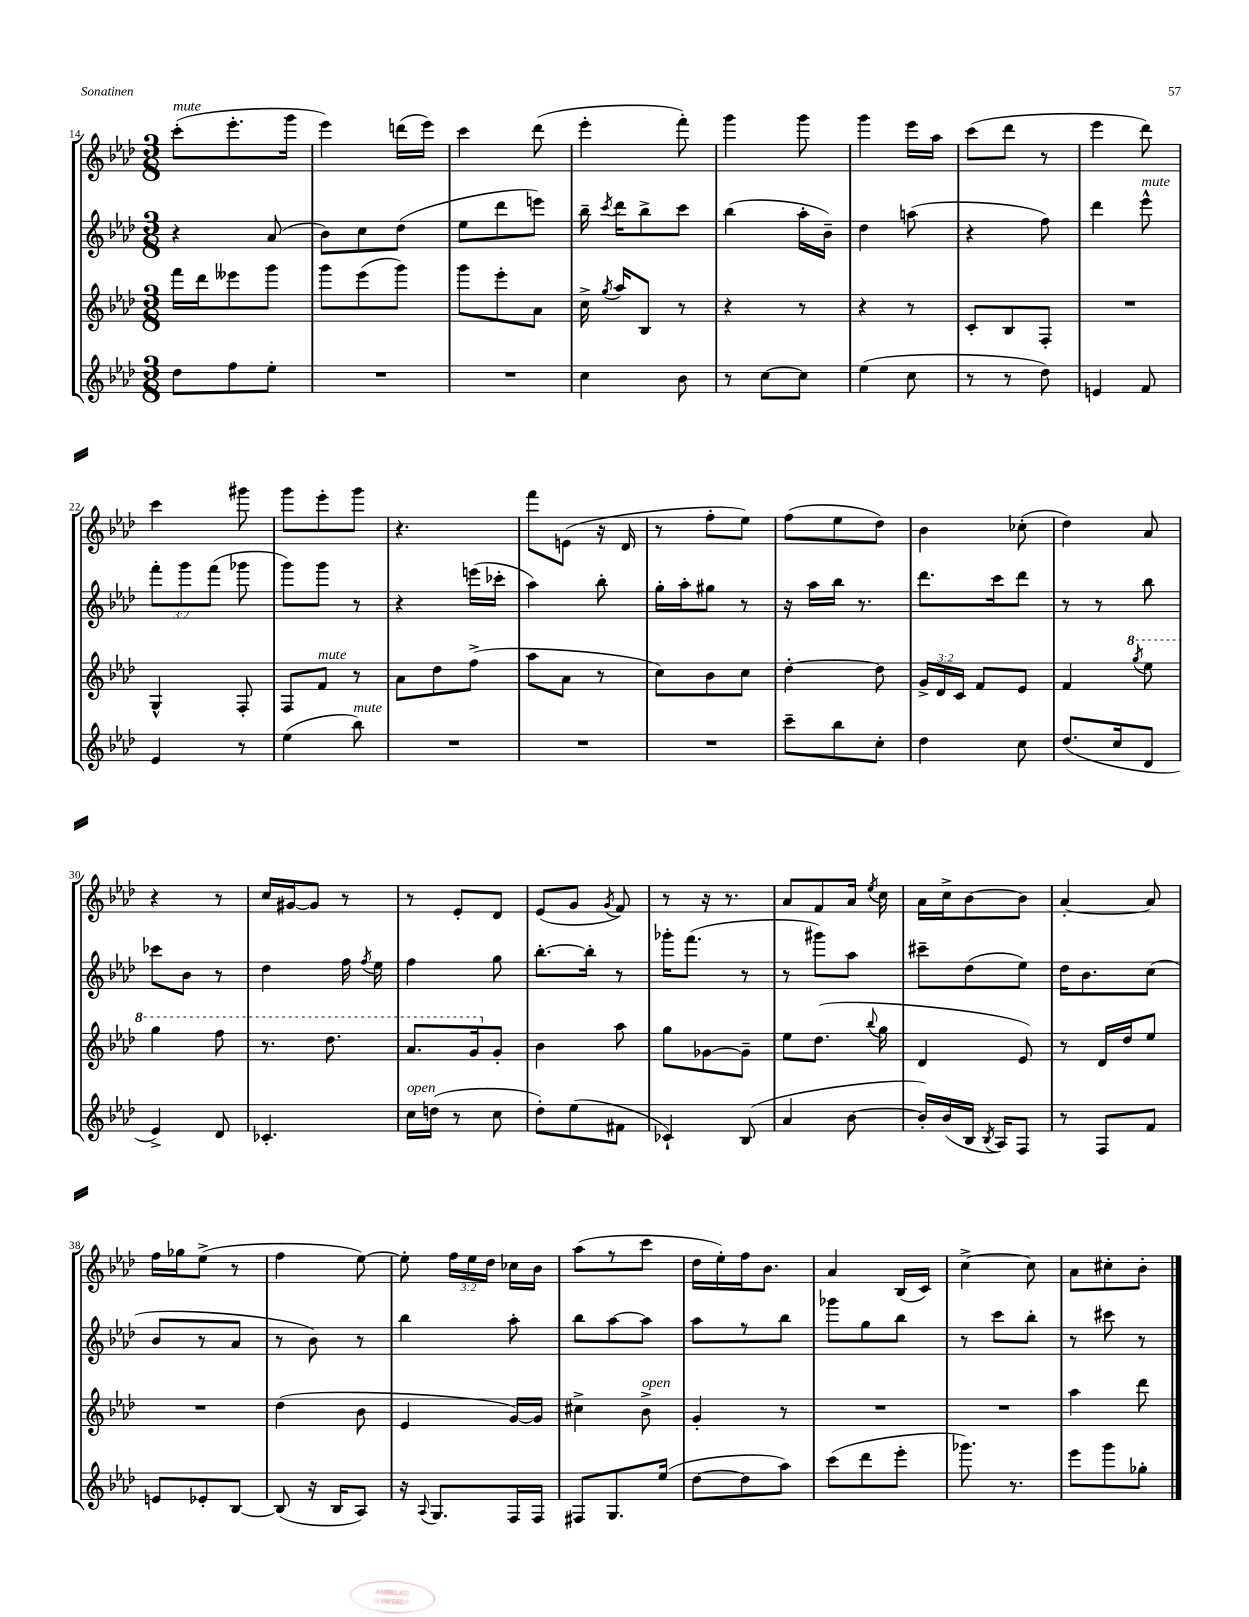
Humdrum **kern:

**kern	**kern	**kern	**kern
*staff4	*staff3	*staff2	*staff1
*clefG2	*clefG2	*clefG2	*clefG2
*k[b-e-a-d-]	*k[b-e-a-d-]	*k[b-e-a-d-]	*k[b-e-a-d-]
*M3/8	*M3/8	*M3/8	*M3/8
8dd-	16fff	4r	(8ccc'
.	16ddd-	.	.
8ff	8eee--	.	8.eee-'
8ee-'	8ggg	(8a-	.
.	.	.	16ggg
=	=	=	=
4.r	8ggg	8b-)	4eee-)
.	(8eee-	8cc	.
.	8ggg)	(8dd-	(16ddd
.	.	.	16eee-)
=	=	=	=
4.r	8ggg	8ee-	4ccc
.	8eee-'	8ddd-	.
.	8a-	8eee)	(8ddd-
=	=	=	=
4cc	16cc^	16bb-~	4eee-'
.	8qgg	8qccc	.
.	16aa-	16ddd-	.
.	8B-	8bb-^	.
8b-	8r	8ccc	8fff')
=	=	=	=
8r	4r	(4bb-	4ggg
[8cc	.	.	.
8cc]	8r	16aa-'	8ggg
.	.	16b-~)	.
=	=	=	=
(4ee-	4r	4dd-	4ggg
8cc	8r	(8aa	16eee-
.	.	.	16aa-
=	=	=	=
8r	8c'	4r	(8ccc
8r	8B-	.	8ddd-
8dd-)	8F'	8ff)	8r
=	=	=	=
4e	4.r	4ddd-	4eee-
8f	.	8eee-^^	8ddd-)
=	=	=	=
4e-	4G^^	12fff'	4ccc
.	.	12ggg	.
.	.	(12fff	.
8r	8F'	8ggg-	8ggg#
=	=	=	=
(4ee-	8F	8ggg)	8ggg
.	8f	8ggg	8eee-'
8bb-)	8r	8r	8ggg
=	=	=	=
4.r	8a-	4r	4.r
.	8dd-	.	.
.	(8ff^	(16eee	.
.	.	16ccc-'	.
=	=	=	=
4.r	8aa-	4aa-)	8fff
.	8a-	.	(8e
.	8r	8bb-'	16r
.	.	.	16d-
=	=	=	=
4.r	8cc)	16gg'	8r
.	.	16aa-'	.
.	8b-	8gg#	8ff'
.	8cc	8r	8ee-)
=	=	=	=
8ccc~	[4dd-'	16r	(8ff
.	.	16aa-	.
8bb-	.	16bb-	8ee-
.	.	8.r	.
8cc'	8dd-]	.	8dd-)
=	=	=	=
4dd-	24g^	8.ddd-	4b-
.	24d-	.	.
.	24c	.	.
.	8f	.	.
.	.	16ccc	.
8cc	8e-	8ddd-	(8cc-'
=	=	=	=
(8.dd-	4f	8r	4dd-)
.	.	8r	.
16cc	.	.	.
.	8qggg	.	.
8d-	8eee-	8bb-	8a-
=	=	=	=
4e-^)	4ggg	8ccc-	4r
.	.	8b-	.
8d-	8fff	8r	8r
=	=	=	=
4.c-'	8.r	4dd-	16cc
.	.	.	[16g#
.	.	.	8g#]
.	8.ddd-	.	.
.	.	16ff	8r
.	.	8qff	.
.	.	16ee-	.
=	=	=	=
16cc	8.aa-	4ff	8r
(16dd	.	.	.
8r	.	.	8e-'
.	16gg	.	.
8cc	8g'	8gg	8d-
=	=	=	=
8dd-')	4b-	[8.bb-'	(8e-
(8ee-	.	.	8g
.	.	16bb-']	.
.	.	.	8qg
8f#	8aa-	8r	8f)
=	=	=	=
4c-`)	8gg	16ggg-'	8r
.	.	(8.fff	.
.	[8g-	.	16r
.	.	.	8.r
(8B-	8g-~]	8r	.
=	=	=	=
4a-	8ee-	8r	8a-
.	(8.dd-	8ggg#)	8f
[8b-	.	8aa-	16a-
.	8qqbb-	.	8qee-
.	16gg	.	16cc
=	=	=	=
16b-'])	4d-	8ccc#~	16a-
(16b-	.	.	16cc^
16B-	.	(8dd-	[8b-
8qB-	.	.	.
16A-)	.	.	.
8F	8e-)	8ee-)	8b-]
=	=	=	=
8r	8r	16dd-	[4a-'
.	.	8.b-	.
8F	16d-	.	.
.	16dd-	.	.
8f	8ee-	(8cc	8a-]
=	=	=	=
8e	4.r	8b-	16ff
.	.	.	16gg-
8e-'	.	8r	(8ee-^
[8B-	.	8a-	8r
=	=	=	=
(8B-]	(4dd-	8r	4ff
16r	.	8b-)	.
16B-	.	.	.
8A-)	8b-	8r	[8ee-)
=	=	=	=
16r	4e-	4bb-	8ee-']
8qqA-	.	.	.
8.G	.	.	.
.	.	.	24ff
.	.	.	24ee-
.	.	.	24dd-
16F	[16g)	8aa-'	16cc-
16F	16g]	.	16b-
=	=	=	=
8F#	4cc#^	8bb-	(8aa-
8.G	.	[8aa-	8r
.	8b-^	8aa-]	8ccc
(16ee-	.	.	.
=	=	=	=
[8dd-	4g'	8aa-	16dd-
.	.	.	16ee-')
8dd-]	.	8r	16ff
.	.	.	8.b-
8aa-)	8r	8bb-	.
=	=	=	=
(8ccc	4.r	8ggg-	4a-
8ddd-	.	8gg	.
8eee-'	.	8bb-	(16B-
.	.	.	16c)
=	=	=	=
8.ggg-)	4.r	8r	[4cc^
.	.	8ccc	.
8.r	.	.	.
.	.	8bb-'	8cc]
=	=	=	=
8eee-	4aa-	8r	8a-
8ggg	.	8ccc#	8cc#'
8gg-'	8ddd-	8r	8b-'
==	==	==	==
*-	*-	*-	*-
